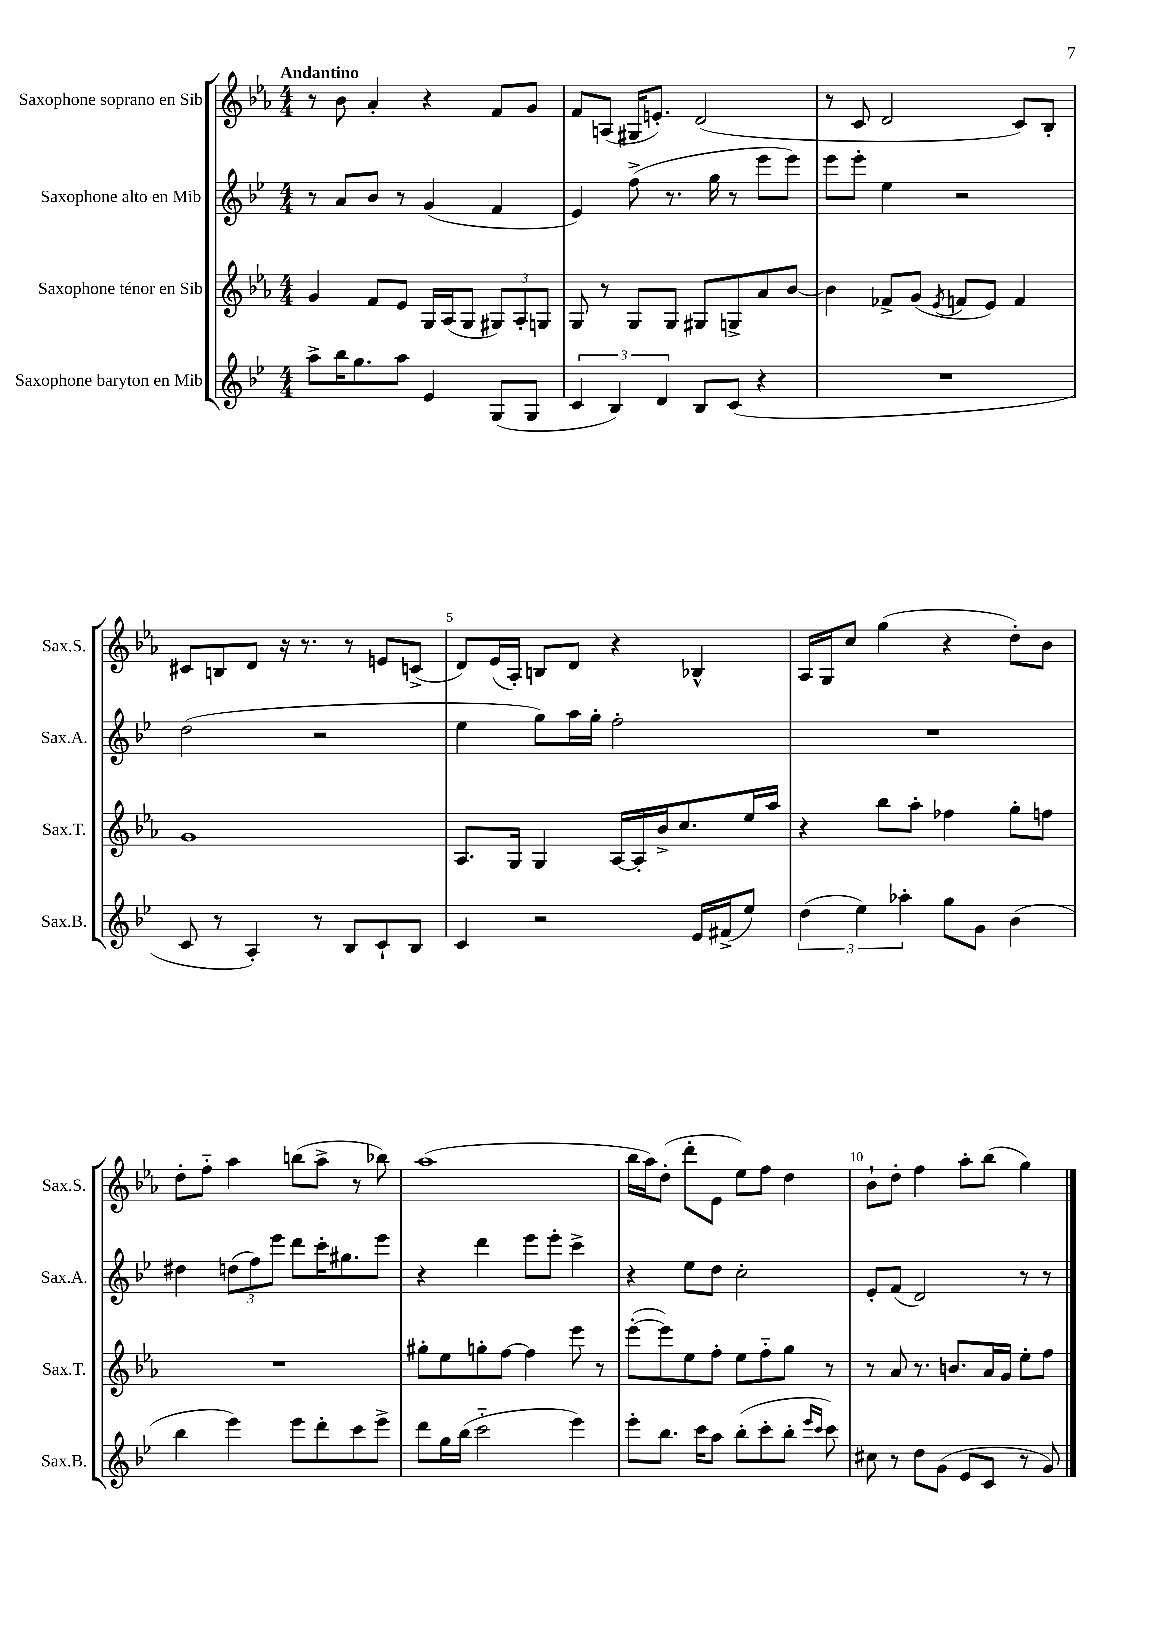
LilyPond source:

<<
\new StaffGroup <<
\new Staff = "s0" \with { instrumentName = "Saxophone soprano en Sib" shortInstrumentName = "Sax.S." } {
    \clef treble \key ees \major \numericTimeSignature \time 4/4 \tempo "Andantino"
    r8 bes'8 aes'4-. r4 f'8 g'8 |
    f'8 a8( gis16 e'8.-.) d'2( |
    r8 c'8 d'2 c'8) bes8-. |
    cis'8 b8 d'8 r16 r8. r8 e'8 c'8->( |
    d'8) ees'16( aes16-.) b8 d'8 r4 bes4-^ |
    aes16 g16 c''8 g''4( r4 d''8-.) bes'8 |
    d''8-. f''8-_ aes''4 b''8( aes''8-> r8 bes''8) |
    aes''1( |
    bes''16 aes''16) d''8-.( d'''8-. ees'8 ees''8) f''8 d''4 |
    bes'8-! d''8-. f''4 aes''8-. bes''8( g''4) \bar "|." |
}
\new Staff = "s1" \with { instrumentName = "Saxophone alto en Mib" shortInstrumentName = "Sax.A." } {
    \clef treble \key bes \major \numericTimeSignature \time 4/4
    r8 a'8 bes'8 r8 g'4( f'4 |
    ees'4) f''8->( r8. g''16 r8 ees'''8 ees'''8) |
    ees'''8 ees'''8-. ees''4 r2 |
    d''2( r2 |
    ees''4 g''8) a''16 g''16-. f''2-. |
    R1 |
    dis''4 \tuplet 3/2 { d''8( f''8) ees'''8 } d'''8 c'''16-. gis''8. ees'''8 |
    r4 d'''4 ees'''8 ees'''8-. c'''4-> |
    r4 ees''8 d''8 c''2-. |
    ees'8-. f'8( d'2) r8 r8 \bar "|." |
}
\new Staff = "s2" \with { instrumentName = "Saxophone ténor en Sib" shortInstrumentName = "Sax.T." } {
    \clef treble \key ees \major \numericTimeSignature \time 4/4
    g'4 f'8 ees'8 g16 aes16( g8 \tuplet 3/2 { gis8) aes8-. g8 } |
    g8 r8 g8 g8 gis8 g8-> aes'8 bes'8~ |
    bes'4 fes'8-> g'8( \acciaccatura { ees'8 } f'8 ees'8) f'4 |
    g'1 |
    aes8. g16 g4 aes16~ aes16-. bes'16-> c''8. ees''16 aes''16 |
    r4 bes''8 aes''8-. fes''4 g''8-. f''8 |
    R1 |
    gis''8-. ees''8 g''8-. f''8~ f''4 ees'''8 r8 |
    ees'''8~-.( ees'''8) ees''8 f''8-. ees''8 f''8-_ g''8 r8 |
    r8 aes'8 r8. b'8. aes'16 g'16 ees''8-. f''8 \bar "|." |
}
\new Staff = "s3" \with { instrumentName = "Saxophone baryton en Mib" shortInstrumentName = "Sax.B." } {
    \clef treble \key bes \major \numericTimeSignature \time 4/4
    a''8-> bes''16 g''8. a''8 ees'4 g8( g8 |
    \tuplet 3/2 { c'4 bes4) d'4 } bes8 c'8( r4 |
    R1 |
    c'8 r8 a4-.) r8 bes8 c'8-! bes8 |
    c'4 r2 ees'16 fis'16->( ees''8) |
    \tuplet 3/2 { d''4( ees''4) aes''4-. } g''8 g'8 bes'4( |
    bes''4 ees'''4) ees'''8 d'''8-. c'''8 ees'''8-> |
    d'''8 g''16 bes''16( c'''2-_ ees'''4) |
    ees'''8-. bes''8. c'''16 a''8 bes''8-.( c'''8-. bes''8-. \grace { ees'''16 c'''16 } c'''8) |
    cis''8 r8 d''8 g'8( ees'8 c'8 r8 g'8) \bar "|." |
}
>>
>>
\layout { \context { \Score \override BarNumber.break-visibility = ##(#f #t #t) barNumberVisibility = #(every-nth-bar-number-visible 5) } }
